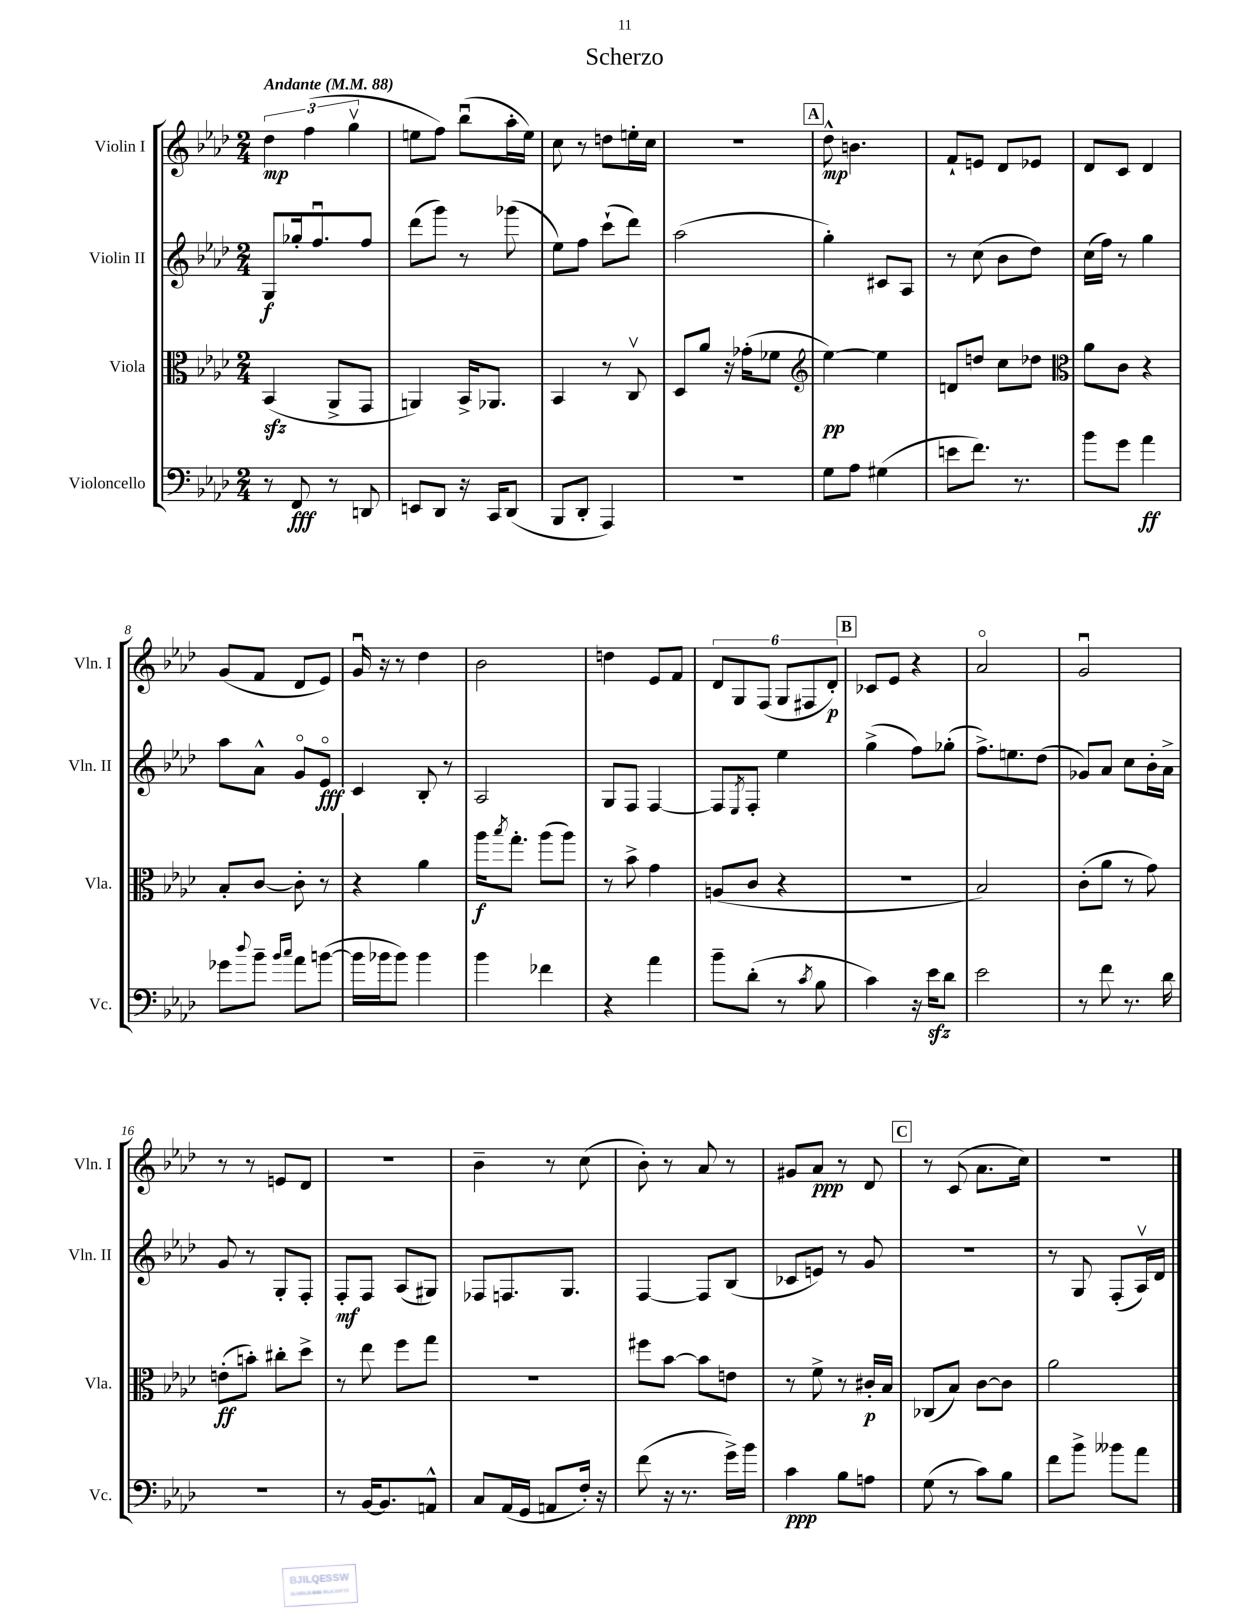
\header { title = "Scherzo" }
<<
\new StaffGroup <<
\new Staff = "s0" \with { instrumentName = "Violin I" shortInstrumentName = "Vln. I" } {
    \clef treble \key aes \major \numericTimeSignature \time 2/4 \tempo "Andante" 4 = 88
    \tuplet 3/2 { des''4\mp f''4( g''4\upbow } |
    e''8 f''8) bes''8\downbow( aes''16-. e''16) |
    c''8 r8 d''8 e''16-. c''16 |
    r2 |
    \mark \markup { \box "A" } des''8-^\mp b'4. |
    f'8-! e'8 des'8 ees'8 |
    des'8 c'8 des'4 |
    g'8( f'8 des'8 ees'8) |
    g'16\downbow r16 r8 des''4 |
    bes'2 |
    d''4 ees'8 f'8 |
    \tuplet 6/4 { des'8 g8 f8( g8 fis8 des'8-.\p) } |
    \mark \markup { \box "B" } ces'8 ees'8 r4 |
    aes'2\flageolet |
    g'2\downbow |
    r8 r8 e'8 des'8 |
    R2 |
    bes'4-- r8 c''8( |
    bes'8-.) r8 aes'8 r8 |
    gis'8 aes'8\ppp r8 des'8 |
    \mark \markup { \box "C" } r8 c'8( aes'8. c''16) |
    R2 \bar "|." |
}
\new Staff = "s1" \with { instrumentName = "Violin II" shortInstrumentName = "Vln. II" } {
    \clef treble \key aes \major \numericTimeSignature \time 2/4
    g8\f ges''16-. f''8.\downbow f''8 |
    des'''8( g'''8) r8 ges'''8( |
    ees''8) f''8 c'''8-!( des'''8) |
    aes''2( |
    \mark \markup { \box "A" } g''4-.) cis'8 aes8 |
    r8 c''8( bes'8 des''8) |
    c''16( f''16) r8 g''4 |
    aes''8 aes'8-^ g'8\flageolet ees'8\flageolet\fff |
    c'4 bes8-. r8 |
    aes2 |
    g8 f8 f4~ |
    f8 \acciaccatura { ees8 } f8-. ees''4 |
    \mark \markup { \box "B" } g''4->( f''8) ges''8-.( |
    f''8.->) e''8. des''8( |
    ges'8) aes'8 c''8 bes'16-. aes'16-> |
    g'8 r8 g8-. f8-. |
    f8-.\mf f8 aes8( gis8) |
    fes8 f8. g8. |
    f4~ f8 bes8( |
    ces'8 e'8) r8 g'8 |
    \mark \markup { \box "C" } r2 |
    r8 g8 f8-.( aes16\upbow) des'16 \bar "|." |
}
\new Staff = "s2" \with { instrumentName = "Viola" shortInstrumentName = "Vla." } {
    \clef alto \key aes \major \numericTimeSignature \time 2/4
    bes,4\sfz( aes,8-> g,8 |
    a,4) bes,16-> aes,8. |
    bes,4 r8 c8\upbow |
    des8 aes'8 r16 ges'16-.( fes'8 |
    \mark \markup { \box "A" } \clef treble ees''4~\pp) ees''4 |
    d'8 d''8 c''8 des''8 |
    \clef alto aes'8 c'8 r4 |
    bes8-. c'8~ c'8-. r8 |
    r4 aes'4 |
    aes''16\f \acciaccatura { bes''8 } g''8.-. aes''8( aes''8) |
    r8 bes'8-> g'4 |
    a8( c'8 r4 |
    \mark \markup { \box "B" } R2 |
    bes2) |
    c'8-.( aes'8 r8 g'8) |
    e'8-.\ff( b'8-.) cis''8-. des''8-> |
    r8 ees''8 f''8 g''8 |
    R2 |
    fis''8 bes'8~ bes'8 e'8 |
    r8 f'8-> r8 cis'16-.\p bes16 |
    \mark \markup { \box "C" } ces8( bes8) c'8~ c'8 |
    aes'2 \bar "|." |
}
\new Staff = "s3" \with { instrumentName = "Violoncello" shortInstrumentName = "Vc." } {
    \clef bass \key aes \major \numericTimeSignature \time 2/4
    r8 f,8\fff r8 d,8 |
    e,8 des,8 r16 c,16 des,8( |
    bes,,8 des,8-. aes,,4) |
    R2 |
    \mark \markup { \box "A" } g8 aes8 gis4( |
    e'8 f'8.) r8. |
    bes'8 g'8 aes'4\ff |
    ges'8 \appoggiatura { des''8 } bes'8-- \grace { bes'16 c''16 } aes'8 b'8~( |
    b'16 bes'16 bes'8) bes'4 |
    bes'4 fes'4 |
    r4 aes'4 |
    bes'8-- des'8-.( r8 \acciaccatura { c'8 } bes8 |
    \mark \markup { \box "B" } c'4) r16 ees'16\sfz des'8 |
    ees'2 |
    r8 f'8 r8. des'16 |
    R2 |
    r8 bes,16~ bes,8. a,8-^ |
    c8 aes,16( g,16 a,8 f16-.) r16 |
    f'8( r16 r8. g'16->) bes'16 |
    c'4\ppp bes8 a8 |
    \mark \markup { \box "C" } g8( r8 c'8) bes8 |
    f'8 bes'8-> beses'8 aes'8 \bar "|." |
}
>>
>>
